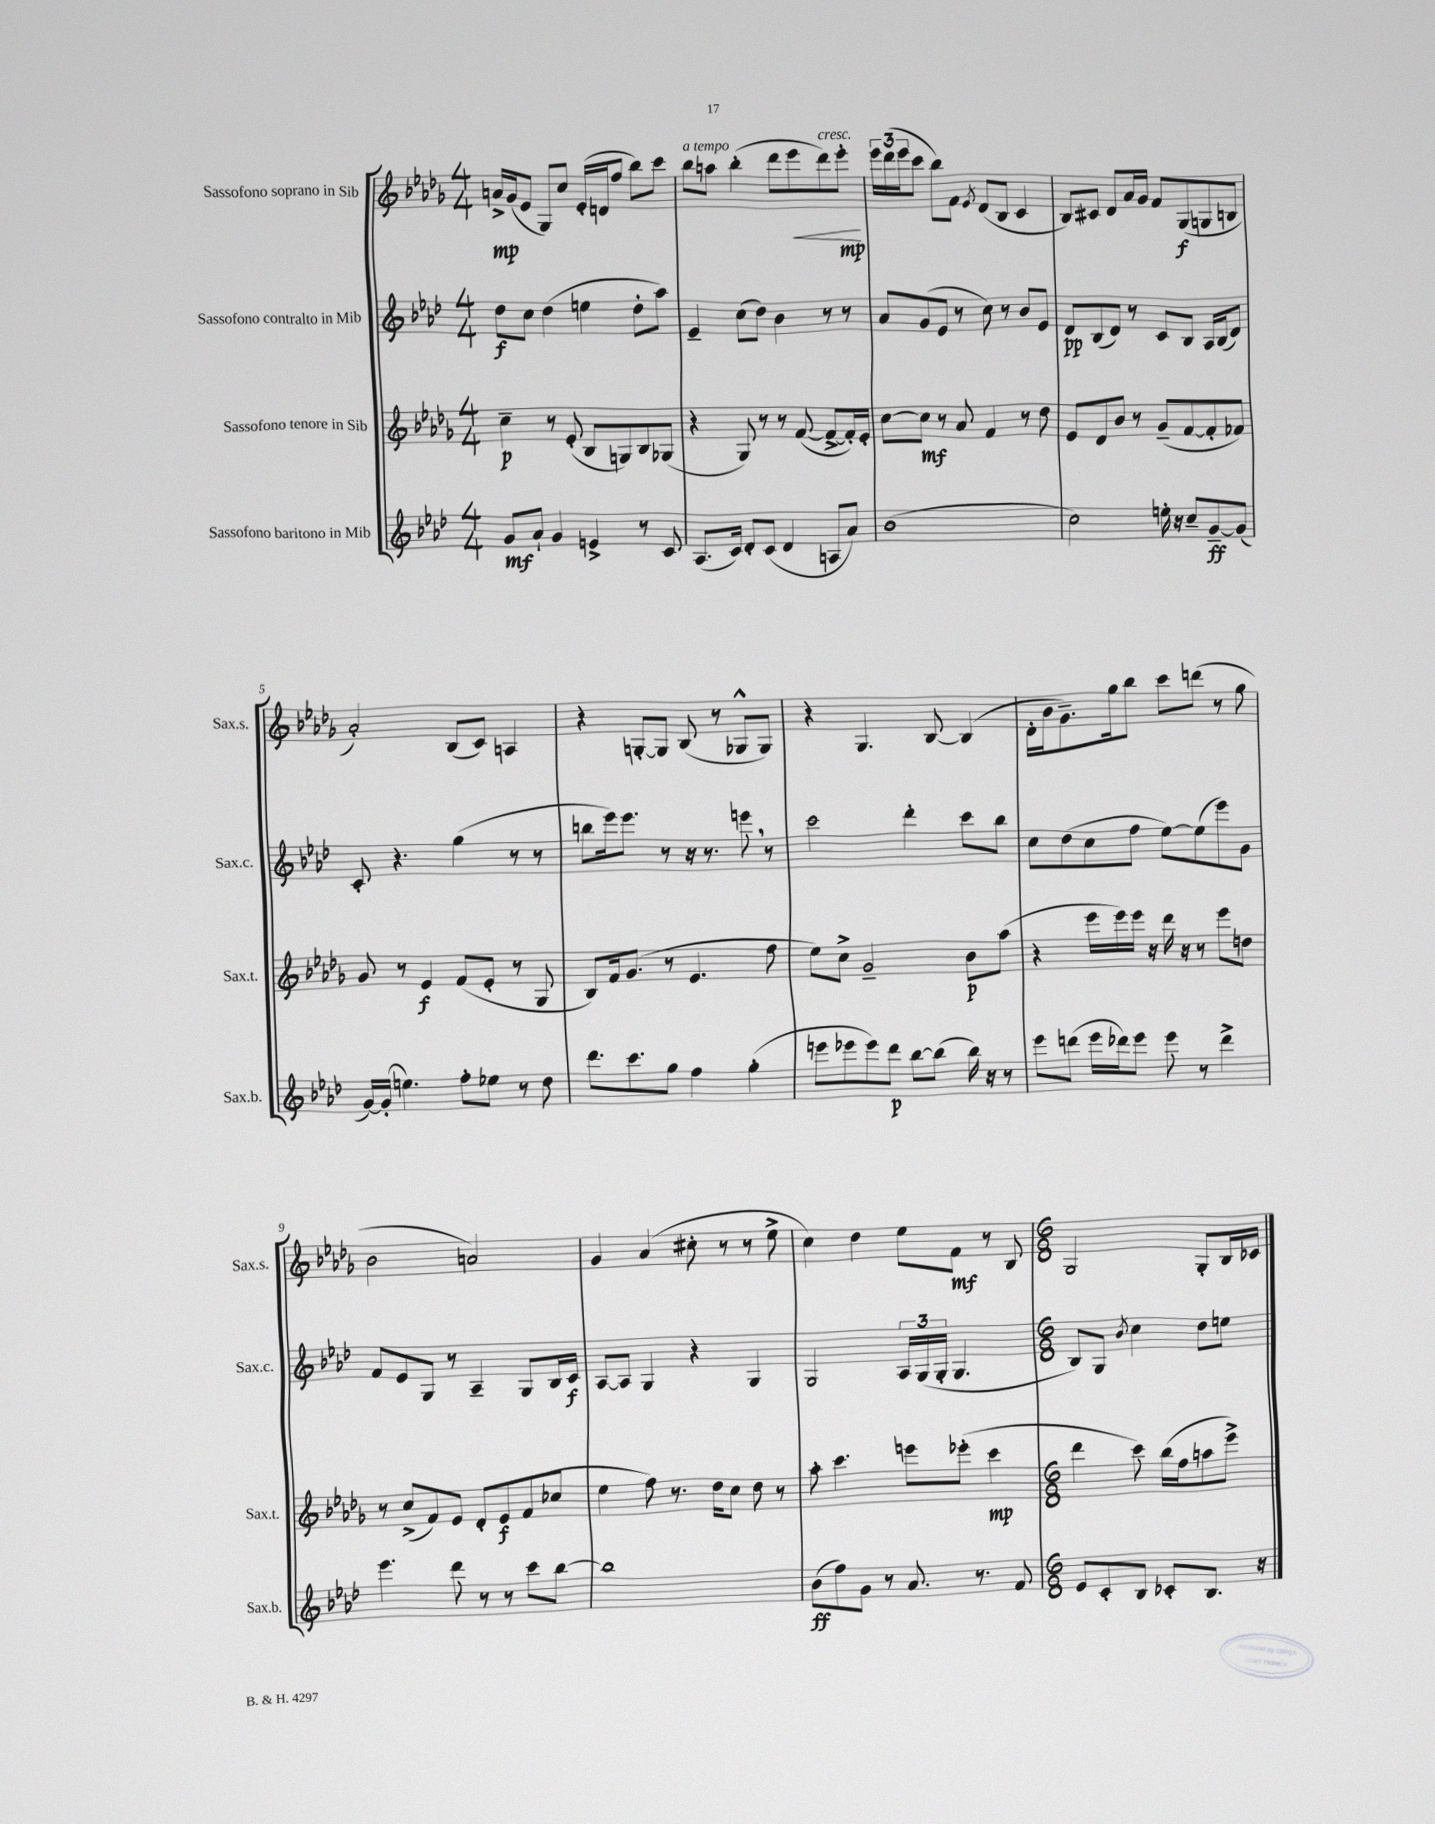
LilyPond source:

<<
\new StaffGroup <<
\new Staff = "s0" \with { instrumentName = "Sassofono soprano in Sib" shortInstrumentName = "Sax.s." } {
    \clef treble \key des \major \numericTimeSignature \time 4/4
    a'16->\mp ges'16( ees'8 ges8) c''8 ees'16-.( d'16 f''8 bes''8) c'''8 |
    bes''8^\markup { \italic "a tempo" } a''8 bes''4-.( des'''8 ees'''8\< des'''8^\markup { \italic "cresc." }) ees'''8-.\mp\! |
    \tuplet 3/2 { ees'''16 des'''16( ees'''16 } c'''8 bes''8) f'8 \acciaccatura { ees'8 } des'8( bes8 c'4 |
    bes8) cis'8 des'8 aes'16 ges'16 f'8 ges8\f( g8 b8 |
    aes'2-.) bes8( c'8) a4 |
    r4 g8~-. g8 bes8( r8 ges8-^ ges8) |
    r4 ges4. bes8~ bes4( |
    des'16-. bes'16 ges'8.--) ges''16 bes''8 c'''8 d'''8( r8 ges''8 |
    bes'2 a'2) |
    ges'4 aes'4( cis''8-. r8 r8 ees''8-> |
    c''4) des''4 ees''8 f'8\mf r8 bes8 |
    \numericTimeSignature \time 6/8 ges2 ges8-. bes16 ces'16 \bar "|." |
}
\new Staff = "s1" \with { instrumentName = "Sassofono contralto in Mib" shortInstrumentName = "Sax.c." } {
    \clef treble \key aes \major \numericTimeSignature \time 4/4
    des''8\f c''8 des''4( e''4 des''8-. aes''8) |
    ees'4-- c''8( des''8) bes'4 r8 r8 |
    aes'8 g'8( ees'8 r8 c''8) r8 bes'8 ees'8 |
    des'8\pp bes8( des'8) r8 c'8 bes8 aes16 bes16( des'8) |
    c'8-. r4. g''4( r8 r8 |
    b''8 ees'''16) ees'''8. r8 r16 r8. e'''8 \breathe r8 |
    c'''2 des'''4-. c'''8 bes''8 |
    c''8 des''8( c''8 f''8 ees''8~) ees''8( ees'''8) g'8 |
    f'8 ees'8 g8 r8 aes4-- g8 bes16 c'16\f |
    aes8~ aes8 g4 r4 g4 |
    g2 \tuplet 3/2 { aes16 g16( g16-. } g4. |
    \numericTimeSignature \time 6/8 bes8) g8 \acciaccatura { bes'8 } c''4 des''8 e''8 \bar "|." |
}
\new Staff = "s2" \with { instrumentName = "Sassofono tenore in Sib" shortInstrumentName = "Sax.t." } {
    \clef treble \key des \major \numericTimeSignature \time 4/4
    c''4--\p r8 ees'8-.( bes8 g8) bes8 ges8( |
    r4 ges8) r8 r8 f'8~( f'8~-> f'16-.) ees'16-. |
    c''8~ c''8\mf r8 aes'8 f'4 r8 des''8 |
    ees'8 des'8 bes'8 r8 ges'8--( f'8~ f'8-. fes'8) |
    ges'8 r8 ees'4\f f'8( ees'8-. r8 ges8 |
    bes8) f'16 ges'8.( r8 ees'4. f''8 |
    ees''8) c''8-> ges'2-- bes'8\p aes''8( |
    r4 ees'''16 ees'''16) ees'''16 r16 des'''16 r16 r8 ees'''8 d''8 |
    r8 c''8->( f'8) ees'8 des'8-. ees'8\f f'8( ces''8 |
    ees''4 f''8) r8. des''16 c''8 des''8 r8 |
    aes''8-. c'''4. e'''8 ees'''8-.( c'''4\mp |
    \numericTimeSignature \time 6/8 des'''4 c'''8) bes''16( f''16 a''8 ees'''8->) \bar "|." |
}
\new Staff = "s3" \with { instrumentName = "Sassofono baritono in Mib" shortInstrumentName = "Sax.b." } {
    \clef treble \key aes \major \numericTimeSignature \time 4/4
    g'8\mf aes'8-! g'4 e'4-> r8 c'8 |
    aes8.( c'16) des'8-. c'8( des'4 a8 aes'8) |
    bes'1( |
    c''2) e''16-. r16 c''8-- g'8~--\ff g'8( |
    g'16~) g'16-.( e''4.) f''8-. ees''8 r8 des''8 |
    des'''8. c'''8. g''8 f''4 g''4-.( |
    e'''8 ees'''8 ees'''8) des'''8\p bes''8~ bes''8( bes''16) r16 r8 |
    ees'''8 d'''8( ees'''16 des'''16) ees'''8 ees'''8 r8 des'''4-> |
    ees'''4. des'''8 r8 r8 c'''8 bes''8~ |
    bes''1 |
    bes'8\ff( f''8) g'8 r8 aes'8. r8. f'8 |
    \numericTimeSignature \time 6/8 ees'8 c'8-. bes8 ces'8-. bes8. r16 \bar "|." |
}
>>
>>
